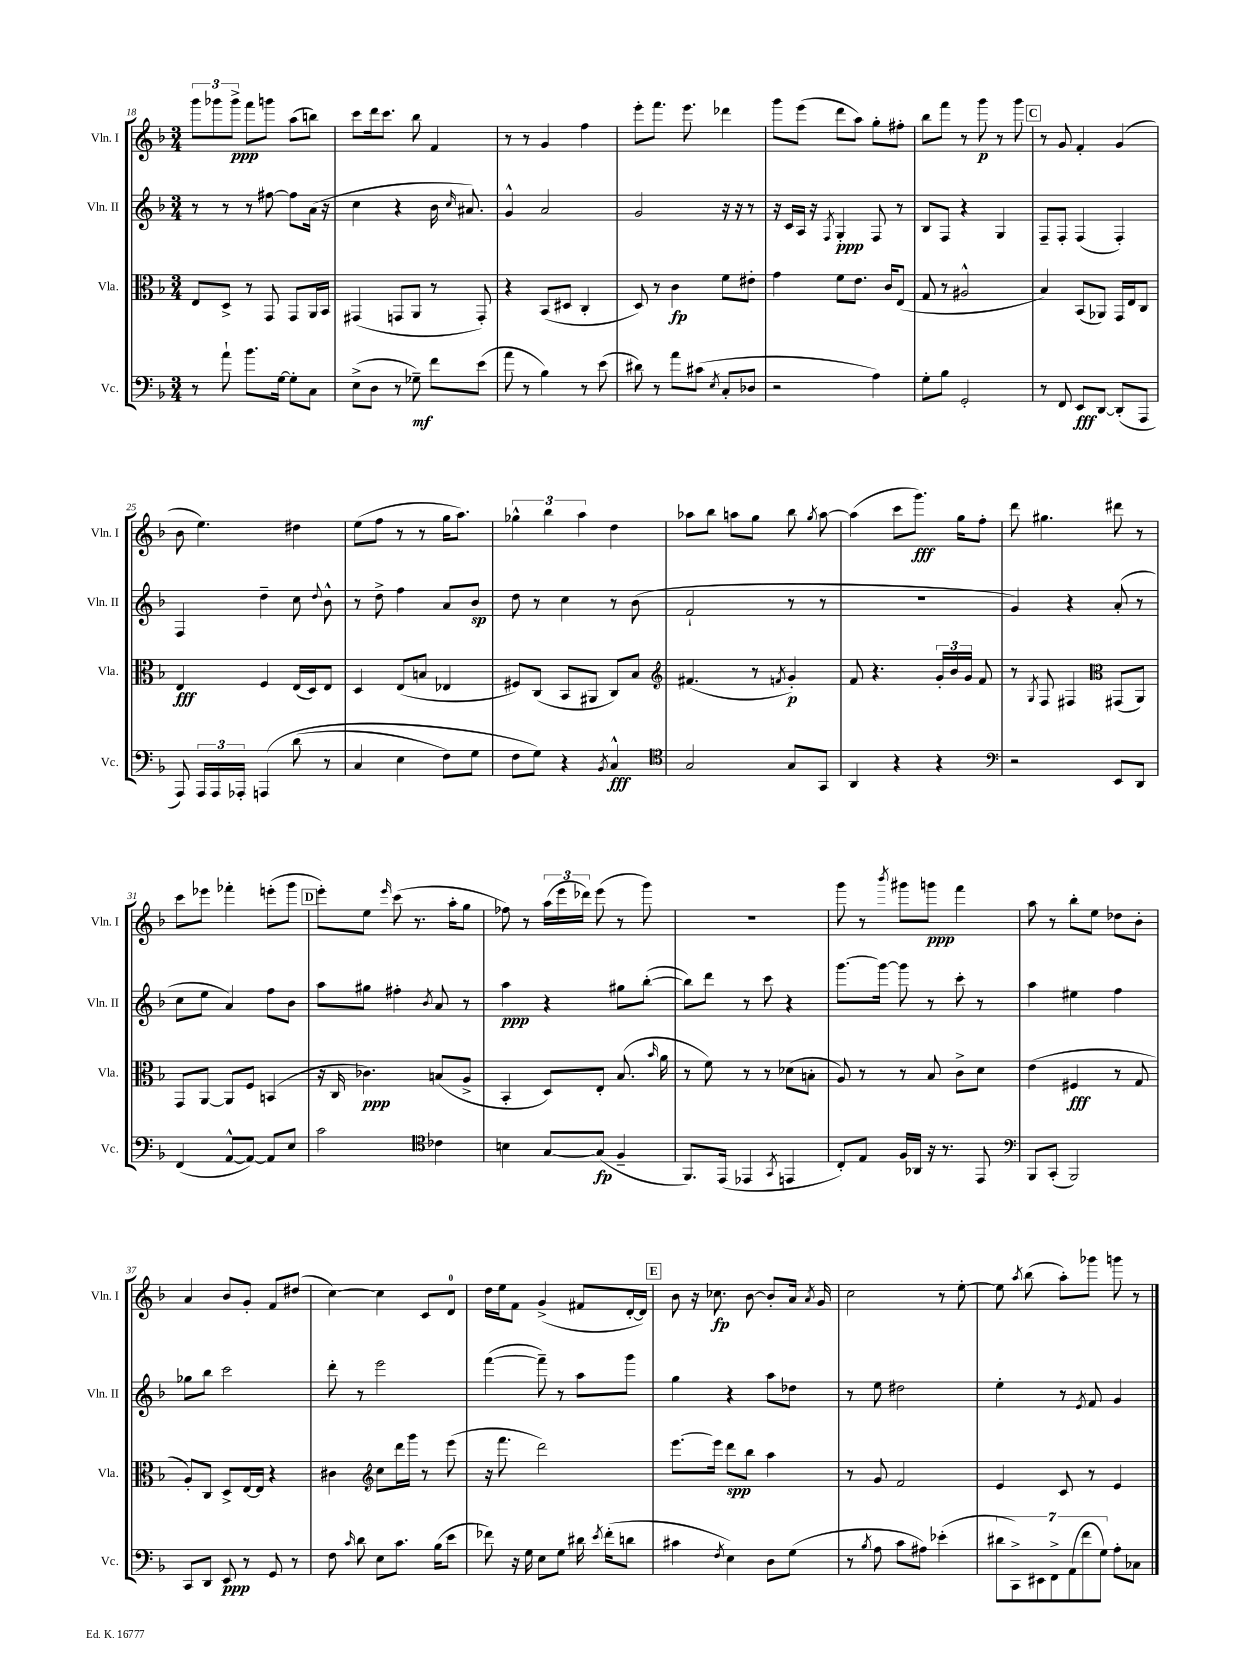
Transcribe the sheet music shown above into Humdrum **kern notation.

**kern	**kern	**kern	**kern
*staff4	*staff3	*staff2	*staff1
*clefF4	*clefC3	*clefG2	*clefG2
*k[b-]	*k[b-]	*k[b-]	*k[b-]
*M3/4	*M3/4	*M3/4	*M3/4
8r	8E/L	8r	12ggg\L
.	.	.	12ggg-\
8a`\	8D^/J	8r	.
.	.	.	12ggg-^\J
8.b-\L	8r	8r	8fff\L
.	8GG/	[8ff#\	8ggg\J
[16G\Jk	.	.	.
8G'\]L	8GG/L	8ff#\]L	(8aa\L
8C\J	16AA/L	(16a\Jk	8bb\J)
.	16BB-/JJ	16r	.
=	=	=	=
(8E^\L	(4GG#/	4cc\	8ccc\L
8D\J	.	.	16ddd\k
.	.	.	8.ccc\J
8r	8GG/L	4r	.
8G-~\)	8AA/J	.	8bb-\
8f\L	8r	16b-\	4f/
.	.	16qqcc/	.
.	.	8.a#/)	.
(8e\J	8GG'/)	.	.
=	=	=	=
8a\	4r	4g^^/	8r
8r	.	.	8r
4B-\)	(8BB-/L	2a/	4g/
.	8D#/J	.	.
8r	4C'/	.	4ff\
(8e\	.	.	.
=	=	=	=
8d#\)	8D/)	2g/	8eee'\L
8r	8r	.	8.fff\J
8a\L	4c\	.	.
.	.	.	8.eee\
(8c#\J	.	.	.
8qE/	.	.	.
8C'/L	8f\L	16r	4ddd-\
.	.	16r	.
8D-/J	8e#'\J	8r	.
=	=	=	=
2r	4g\	16r	8ggg\L
.	.	16c/LL	.
.	.	16A/JJ	(8eee\J
.	.	16r	.
.	.	8qF/	.
.	8f\L	4G'/	8ddd\L
.	8.e\J	.	8aa\J)
4A\)	.	8F/	8gg'\L
.	16c/LK	.	.
.	(8E/J	8r	8ff#'\J
=	=	=	=
8G'\L	8G/	8B-/L	8bb-\L
8B-\J	8r	8F/J	8fff\J
2GG'/	2A#^^/	4r	8r
.	.	.	8ggg\
.	.	4G/	8r
.	.	.	8ggg\
=	=	=	=
8r	4B-/)	8F~/L	8r
8FF/	.	8F'/J	8g/
8EE/L	(8BB-/L	(4F/	4f'/
[8DD/J	8AA-/J)	.	.
(8DD'/]L	16GG/LL	4F'/)	(4g/
.	16E/J	.	.
8AAA/J	8C/J	.	.
=	=	=	=
8AAA/)	4E/	4F/	8b-\
24AAA/LL	.	.	4.ee\)
24AAA/	.	.	.
24AAA-'/JJ	.	.	.
&(4AAA/	4F/	4dd~\	.
(8d\	(16E/LL	8cc\	4dd#\
.	16D/J)	.	.
.	.	8qqdd/	.
8r	8E/J	8b-^^\	.
=	=	=	=
4C/	4D/	8r	(8ee\L
.	.	8dd^\	8ff\J
4E\	(8E/L	4ff\	8r
.	8B/J	.	8r
8F\L)	4E-/	8a/L	16gg\LK
.	.	.	8.aa\J)
8G\J	.	8b-/J	.
=	=	=	=
8F\L	8F#/L)	8dd\	6gg-^^\
8G\J&)	(8C/J	8r	.
.	.	.	6bb-\
4r	8BB-/L	4cc\	.
.	.	.	6aa\
.	8AA#/J	.	.
8qBB-/	.	.	.
4C^^/	8C/L)	8r	4dd\
.	8B-/J	(8b-\	.
=	=	=	=
*clefC4	*clefG2	*	*
2G/	(4.f#/	2f`/	8aa-\L
.	.	.	8bb-\J
.	.	.	8aa\L
.	8r	.	8gg\J
.	8qf/	.	.
8G/L	4g'/)	8r	8bb-\
.	.	.	8qgg/
8GG/J	.	8r	[8aa\
=	=	=	=
4AA/	8f/	2.r	(4aa\]
.	4.r	.	.
4r	.	.	8ccc\L
.	.	.	8.ggg\J)
4r	24g'/LL	.	.
.	24b-/	.	.
.	.	.	16gg\LK
.	24g/JJ	.	.
.	8f/	.	8ff'\J
=	=	=	=
*clefF4	*	*	*
2r	8r	4g/)	8ddd\
.	8qG/	.	.
.	8F/	.	4.gg#\
.	4F#/	4r	.
*	*clefC3	*	*
8EE/L	(8GG#/L	(8a'/	8ddd#\
8DD/J	8AA/J)	8r	8r
=	=	=	=
(4FF/	8GG/L	8cc\L	8ccc\L
.	[8AA/J	8ee\J	8eee-\J
[8AA^^/L	8AA/]L	4a/)	4fff-'\
8AA/_J)	8F/J	.	.
8AA/]L	(4BB/	8ff\L	(8eee'\L
8E/J	.	8b-\J	8ggg\J
=	=	=	=
2c\	16r	8aa\L	8eee'\L)
.	16C/	.	.
.	4.c-\)	8gg#\J	8ee\J
.	.	.	16qqeee/
.	.	4ff#'\	(8ccc\
.	.	.	8.r
*clefC4	*	*	*
.	.	8qb-/	.
4c-\	(8B/L	8a/	.
.	.	.	16aa'\LK
.	8A^/J	8r	8gg\J
=	=	=	=
4B\	4BB-'/	4aa\	8ff-\)
.	.	.	8r
[8G/L	8D/L)	4r	(24aa\LL
.	.	.	24eee\
.	.	.	24ddd-\JJ)
(8G/]J	8E'/J	.	(8eee\
4F~/	(8.B-/	8gg#\L	8r
.	.	([8bb-'\J	8ggg\)
.	16qqb-/	.	.
.	16a\	.	.
=	=	=	=
8.FF/L)	8r	8bb-\]L)	2.r
.	8f\)	8ddd\J	.
(16EE/Jk	.	.	.
4EE-/	8r	8r	.
.	8r	8ccc\	.
8qGG/	.	.	.
4EE/	(8d-\L	4r	.
.	8B'\J	.	.
=	=	=	=
8C'/L)	8A/)	[8.ggg\L	8ggg\
8E/J	8r	.	8r
.	.	16ggg\_Jk	.
.	.	.	8qbbb-/
16F/LL	8r	8ggg\]	8ggg#\L
16AA-/JJ	.	.	.
16r	8B-/	8r	8ggg\J
8.r	.	.	.
.	8c^\L	8ccc'\	4fff\
8EE/	8d\J	8r	.
=	=	=	=
*clefF4	*	*	*
8BBB-/L	(4e\	4aa\	8aa\
(8CC'/J	.	.	8r
2BBB-/)	4F#/	4ee#\	8bb-'\L
.	.	.	8ee\J
.	8r	4ff\	8dd-\L
.	8G/	.	8b-'\J
=	=	=	=
8CC/L	8A'/L)	8gg-\L	4a/
8DD/J	8C/J	8bb-\J	.
8EE/	8D^/L	2ccc\	8b-/L
8r	[16E/L	.	8g'/J
.	16E/]JJ	.	.
8GG/	4r	.	8f/L
8r	.	.	(8dd#/J
=	=	=	=
8F\	4c#\	8ddd'\	[4cc\)
16qqc/	.	.	.
8d\	.	8r	.
*	*clefG2	*	*
8E\L	8cc\L	2eee\	4cc\]
8.c\J	16ddd\L	.	.
.	16ggg\JJ	.	.
.	8r	.	8c/L
(16B-\LK	.	.	.
8e\J	(8eee\	.	8d/J
=	=	=	=
8f-\)	16r	([4fff\	16dd\LL
.	8.fff\	.	16ee\J
16r	.	.	8f\J
16G\	.	.	.
8E\L	2ddd\)	8fff~\])	(4g^/
8G\J	.	8r	.
16d#\	.	8aa\L	8f#/L
8qe/	.	.	.
(16f-'\LK	.	.	.
8d\J	.	8ggg\J	[16d'/L
.	.	.	16d/]JJ)
=	=	=	=
4c#\	[8.eee\L	4gg\	8b-\
.	.	.	16r
.	16eee\]Jk	.	8.cc-\
8qF/	.	.	.
4E\)	8ddd\L	4r	.
.	8bb-\J	.	[8b-\
8D\L	4aa\	8aa\L	8b-'/]L
(8G\J	.	8dd-\J	16a/Jk
.	.	.	8qa/
.	.	.	16g/
=	=	=	=
8r	8r	8r	2cc\
8qB-/	.	.	.
8A\	8g/	8ee\	.
8c\L	2f/	2dd#\	.
8A#\J)	.	.	.
(4e-'\	.	.	8r
.	.	.	[8ee'\
=	=	=	=
14d#\L	4e/	4ee'\	8ee\]
14CC^\)	.	.	.
.	.	.	8qaa/
.	.	.	(8bb-\
14EE#\	.	.	.
14FF^\	.	.	.
.	8c/	8r	8aa'\L)
(14AA\	.	.	.
14f\	.	.	.
.	.	8qe/	.
.	8r	8f/	8ggg-\J
14G\J)	.	.	.
8A'\L	4e/	4g/	8ggg\
8C-\J	.	.	8r
==	==	==	==
*-	*-	*-	*-
